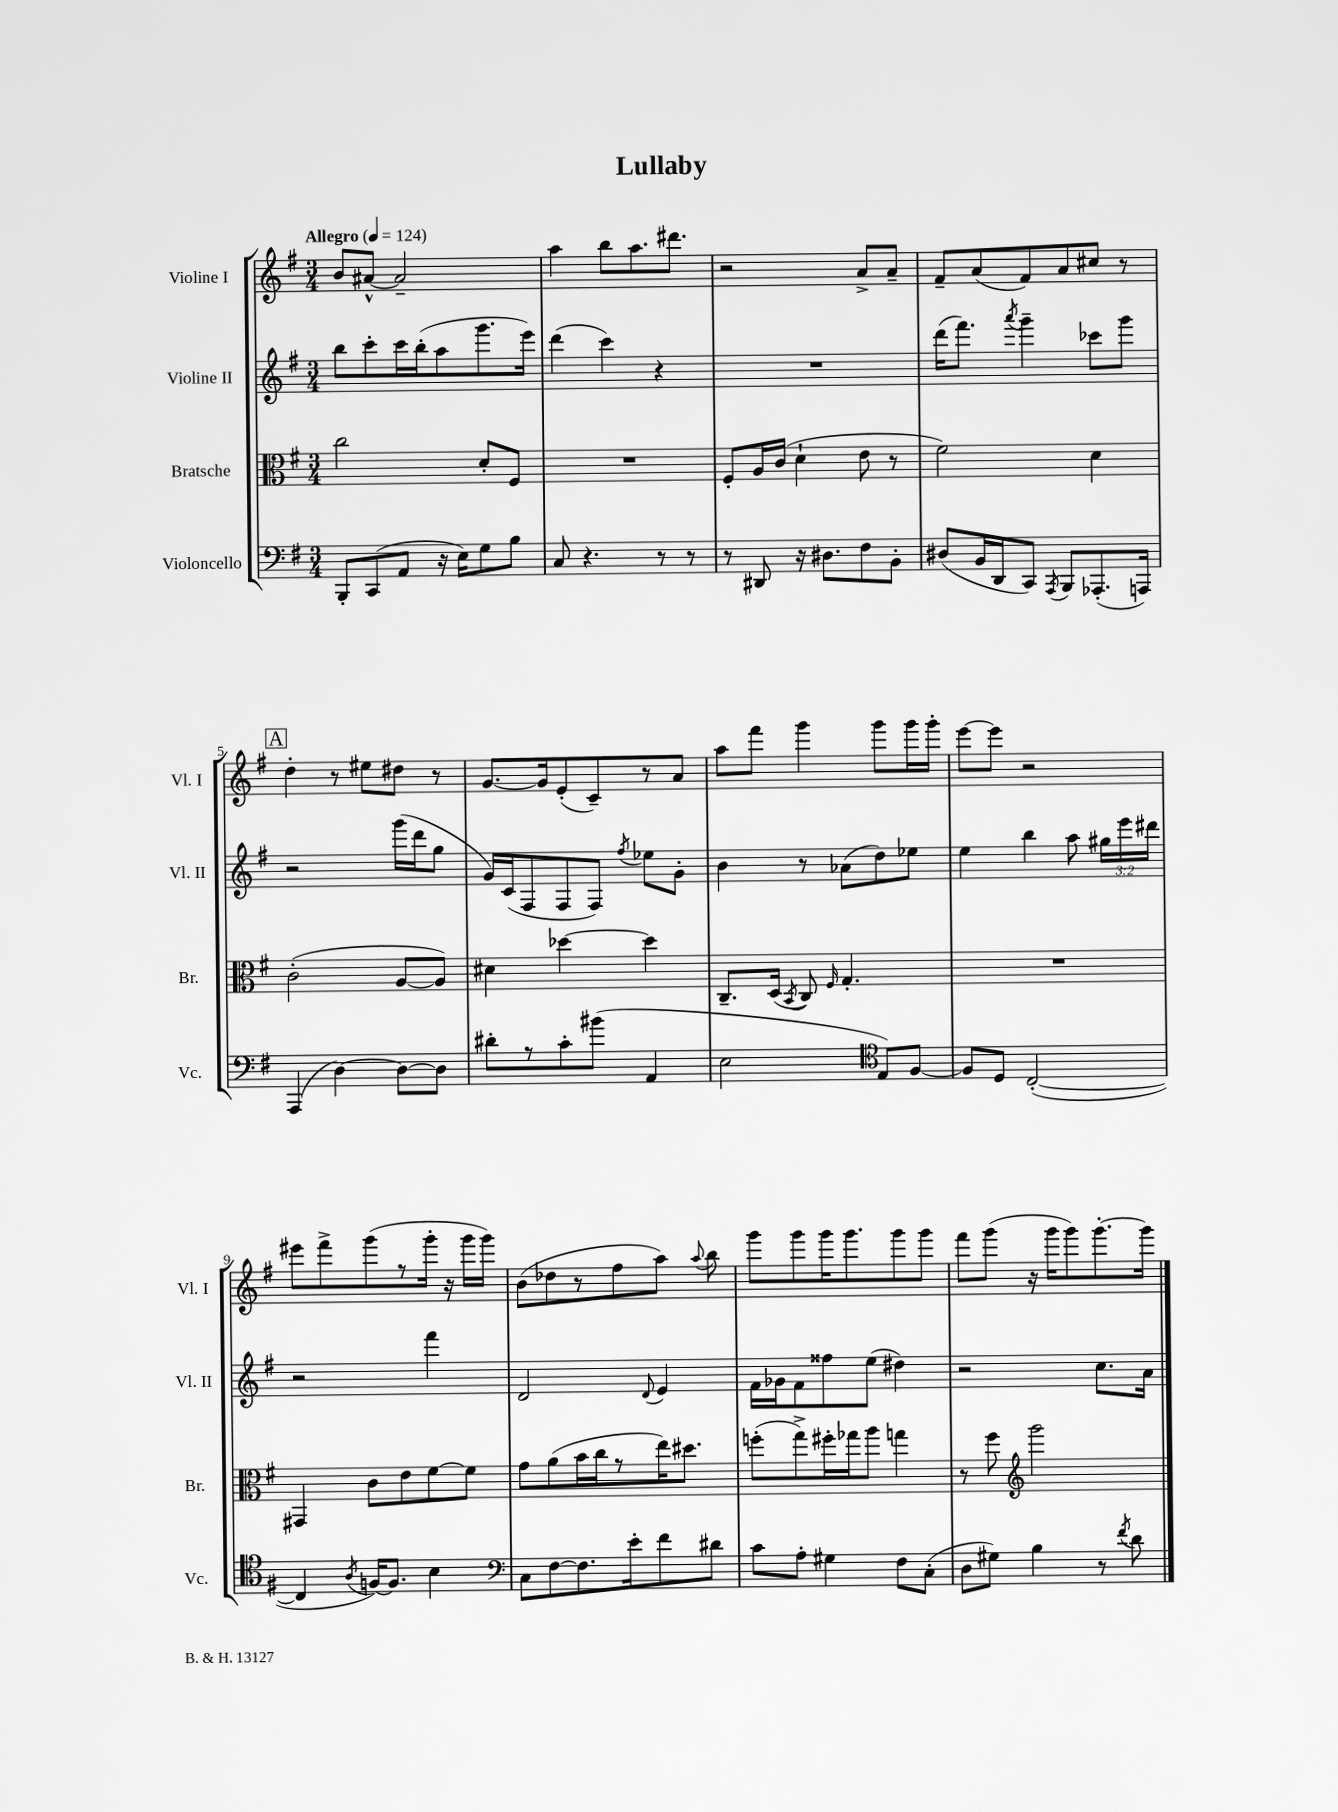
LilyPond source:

\header { title = "Lullaby" }
<<
\new StaffGroup <<
\new Staff = "s0" \with { instrumentName = "Violine I" shortInstrumentName = "Vl. I" } {
    \clef treble \key g \major \numericTimeSignature \time 3/4 \tempo "Allegro" 4 = 124
    \autoBeamOff b'8[ ais'8]~-^ ais'2-- |
    a''4 b''8[ a''8. dis'''8.] |
    r2 a'8[-> a'8]-- |
    fis'8[-- a'8( fis'8) a'8 cis''8] r8 |
    \mark \markup { \box "A" } d''4-. r8 eis''8[ dis''8] r8 |
    g'8.[~ g'16 e'8-.( c'8--) r8 a'8] |
    a''8[ fis'''8] g'''4 g'''8[ g'''16 g'''16]-. |
    e'''8[~ e'''8] r2 |
    eis'''8[ fis'''8-> g'''8( r8 g'''16]-. r16 g'''16[ g'''16]) |
    b'8[( des''8 r8 fis''8 a''8]) \appoggiatura { a''8 } b''8 |
    g'''8[ g'''8 g'''16 g'''8. g'''8 g'''8] |
    fis'''8[ g'''8]( r16 g'''16[ g'''8) g'''8.~-. g'''16] \bar "|." |
}
\new Staff = "s1" \with { instrumentName = "Violine II" shortInstrumentName = "Vl. II" } {
    \clef treble \key g \major \numericTimeSignature \time 3/4 \override Staff.TupletNumber.text = #tuplet-number::calc-fraction-text
    \autoBeamOff b''8[ c'''8-. c'''16 b''16-.( a''8 g'''8. e'''16]) |
    d'''4( c'''4) r4 |
    R2. |
    d'''16[( fis'''8.]) \acciaccatura { a'''8 } g'''4-- ces'''8[ g'''8] |
    \mark \markup { \box "A" } r2 g'''16[( d'''16 g''8] |
    g'16[) c'16( fis8 fis8 fis8]) \acciaccatura { fis''8 } ees''8[ g'8]-. |
    b'4 r8 aes'8[( d''8) ees''8] |
    e''4 b''4 a''8 \tuplet 3/2 { gis''16[ e'''16 dis'''16] } |
    r2 fis'''4 |
    d'2 \appoggiatura { d'8 } e'4 |
    fis'16[ ges'16 fis'8 fisis''8 e''8]( dis''4) |
    r2 c''8.[ a'16] \bar "|." |
}
\new Staff = "s2" \with { instrumentName = "Bratsche" shortInstrumentName = "Br." } {
    \clef alto \key g \major \numericTimeSignature \time 3/4
    \autoBeamOff c''2 d'8[-. fis8] |
    R2. |
    fis8[-. a16 c'16]( d'4-! e'8 r8 |
    fis'2) d'4 |
    \mark \markup { \box "A" } c'2-.( a8[~ a8]) |
    dis'4 des''4~ des''4 |
    c8.[-- d16]( \acciaccatura { b,8 } c8) \grace { fis16 } g4.-. |
    R2. |
    gis,4 c'8[ e'8 fis'8~ fis'8] |
    g'8[ a'8( b'16 c''16 r8 e''16) dis''8.] |
    f''8[-.( g''8->) fis''16-. ges''16 a''8] g''4 |
    r8 fis''8 \clef treble g'''2 \bar "|." |
}
\new Staff = "s3" \with { instrumentName = "Violoncello" shortInstrumentName = "Vc." } {
    \clef bass \key g \major \numericTimeSignature \time 3/4
    \autoBeamOff b,,8[-. c,8( a,8] r16 e16[) g8 b8] |
    c8 r4. r8 r8 |
    r8 dis,8 r16 dis8.[ fis8 b,8]-. |
    dis8[( b,16 d,16 c,8]) \acciaccatura { a,,8 } b,,8[ aes,,8.-.( a,,16]) |
    \mark \markup { \box "A" } a,,4( d4~) d8[~ d8] |
    dis'8[-. r8 c'8-. bis'8]( a,4 |
    e2 \clef tenor e8[) fis8]~ |
    fis8[ d8] c2~-.( |
    c4 \acciaccatura { a8 } f16[~) f8.] b4 |
    \clef bass c8[ fis8~ fis8. e'16-. fis'8 dis'8] |
    c'8[ a8]-. gis4 fis8[ c8]-.( |
    d8[ gis8]) b4 r8 \acciaccatura { fis'8 } d'8 \bar "|." |
}
>>
>>
